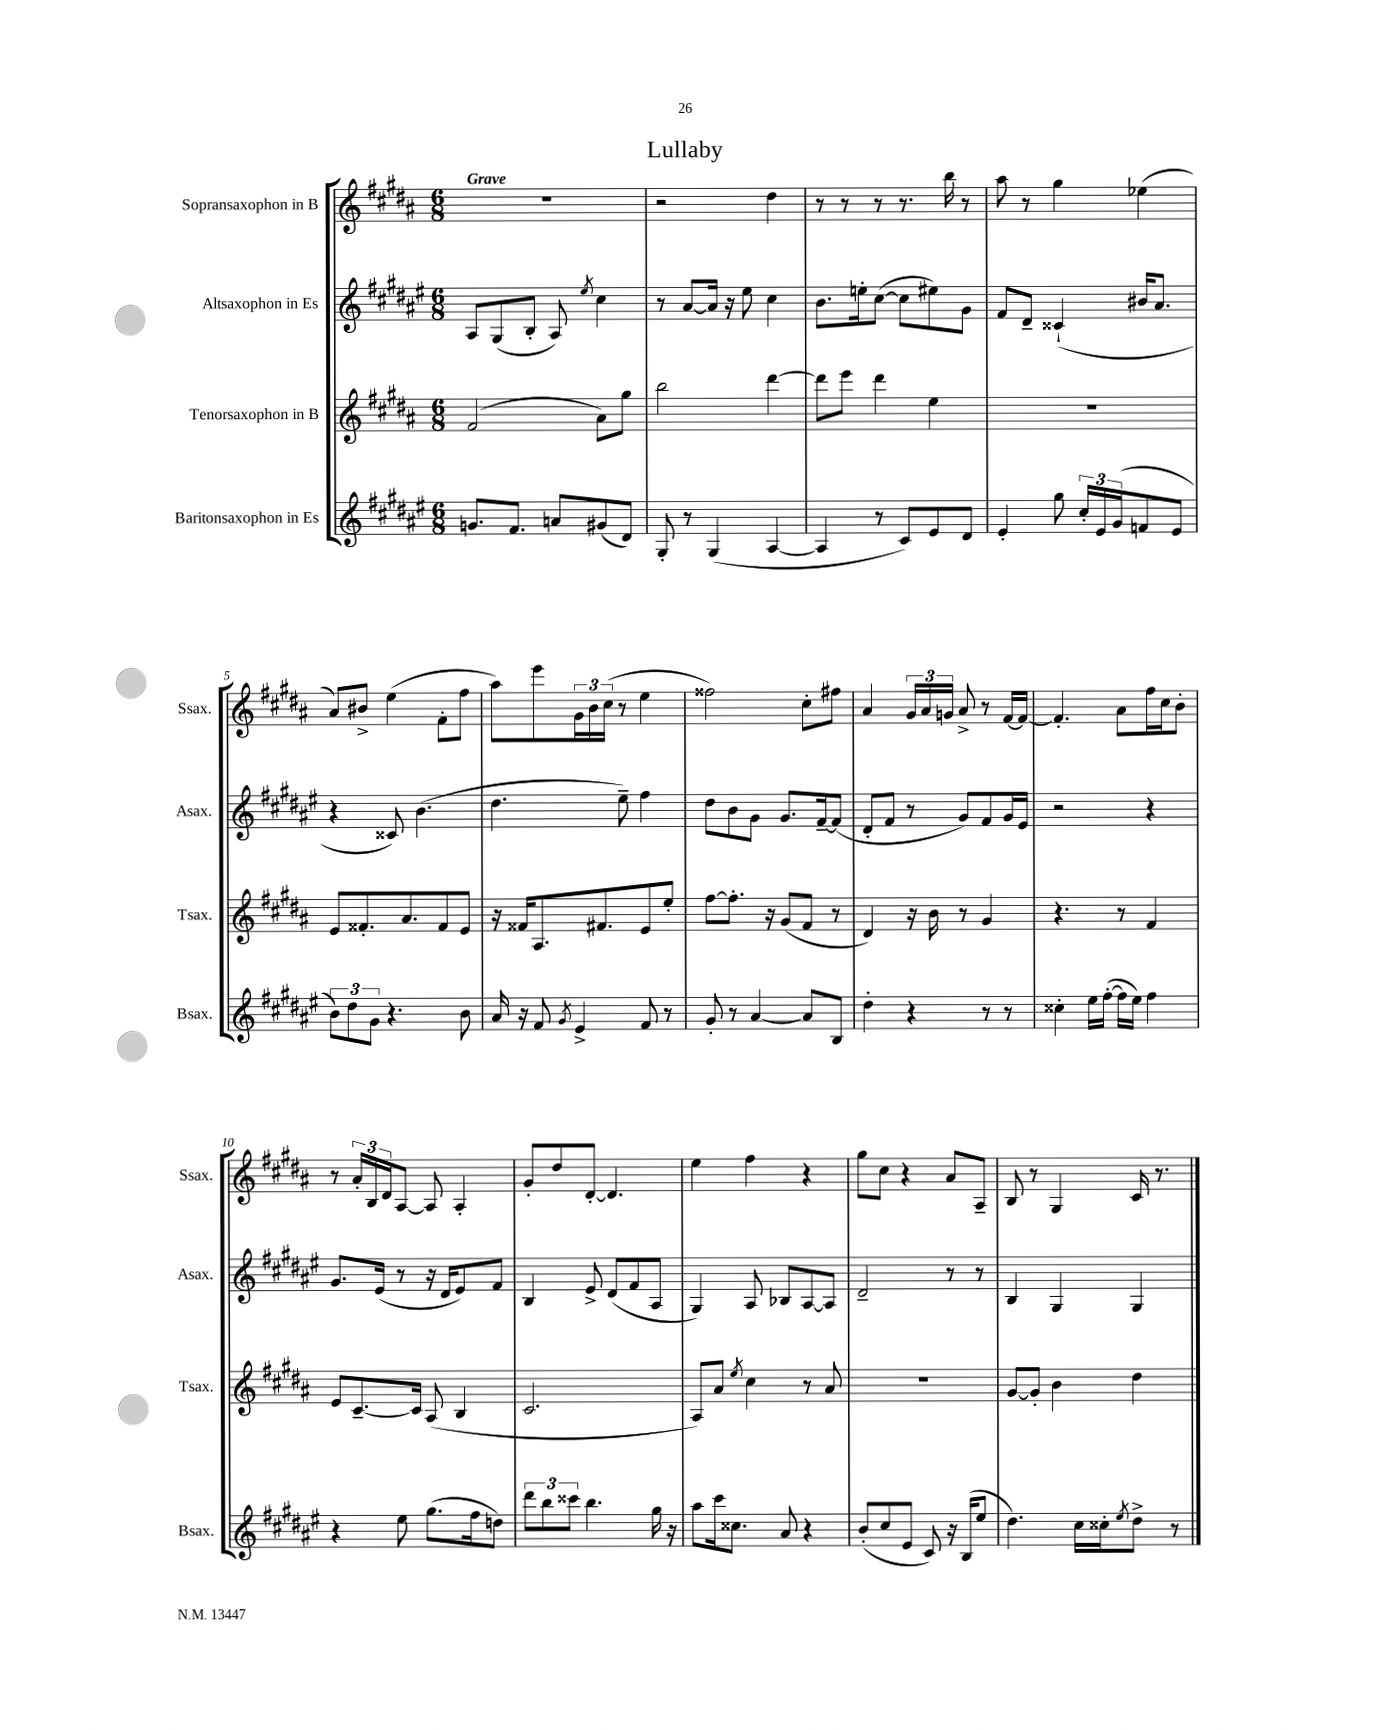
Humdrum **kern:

**kern	**kern	**kern	**kern
*staff4	*staff3	*staff2	*staff1
*clefG2	*clefG2	*clefG2	*clefG2
*k[f#c#g#d#a#e#]	*k[f#c#g#d#a#]	*k[f#c#g#d#a#e#]	*k[f#c#g#d#a#]
*M6/8	*M6/8	*M6/8	*M6/8
8.g	(2f#	8A#	2.r
.	.	(8G#	.
8.f#	.	.	.
.	.	8B'	.
8a	.	8A#)	.
.	.	8qee#	.
(8g#	8a#)	4cc#	.
8d#)	8gg#	.	.
=	=	=	=
8G#'	2bb	8r	2r
8r	.	[8a#	.
(4G#	.	16a#]	.
.	.	16r	.
.	.	8ee#	.
[4A#	[4ddd#	4cc#	4dd#
=	=	=	=
4A#]	8ddd#]	8.b	8r
.	8eee	.	8r
.	.	16ee'	.
8r	4ddd#	([8cc#	8r
8c#)	.	8cc#]	8.r
8e#	4ee	8ee#)	.
.	.	.	16bb
8d#	.	8g#	8r
=	=	=	=
4e#'	2.r	8f#	8aa#
.	.	8d#~	8r
8gg#	.	(4c##`	4gg#
24cc#'	.	.	.
24e#	.	.	.
(24g#	.	.	.
8f	.	16b#	(4ee-
.	.	8.a#	.
8e#	.	.	.
=	=	=	=
12b)	8e	4r	8a#)
12dd#	.	.	.
.	8.f##'	.	8b#^
12g#	.	.	.
4.r	.	8c##)	(4ee
.	8.a#	.	.
.	.	(4.b	.
.	8f##	.	8f#'
8b	8e	.	8ff#
=	=	=	=
16a#	16r	4.dd#	8aa#)
16r	16f##	.	.
8f#	8.A#	.	8eee
8qg#	.	.	.
4e#^	.	.	24g#
.	.	.	24b
.	8.f#	.	.
.	.	.	(24cc#
.	.	8ee#~)	8r
8f#	8e	4ff#	4ee
8r	8ee'	.	.
=	=	=	=
8g#'	[8ff#	8dd#	2ff##)
8r	8.ff#']	8b	.
[4a#	.	8g#	.
.	16r	.	.
.	(8g#	8.g#	.
8a#]	8f#	.	8cc#'
.	.	[16f#~	.
8B	8r	(8f#]	8ff#
=	=	=	=
4dd#'	4d#)	8d#'	4a#
.	.	8f#	.
4r	16r	8r	24g#
.	.	.	24a#
.	16b	.	.
.	.	.	24g
.	8r	8g#)	8a#^
8r	4g#	8f#	8r
8r	.	16g#	[16f#
.	.	16e#	16f#_
=	=	=	=
4cc##'	4.r	2r	4.f#']
16ee#	.	.	.
([16ff#'	.	.	.
16ff#]	8r	.	8a#
16ee#)	.	.	.
4ff#	4f#	4r	16ff#
.	.	.	16cc#
.	.	.	8b'
=	=	=	=
4r	8e	8.g#	8r
.	[8.c#~	.	24a#'
.	.	.	24B
.	.	(16e#	.
.	.	.	24d#
8ee#	.	8r	[8A#
.	16c#]	.	.
(8.gg#	(8A#	16r	8A#]
.	.	16d#	.
.	4B	8e#)	4A#'
16ff#	.	.	.
8dd)	.	8f#	.
=	=	=	=
12ddd#	2.c#	4B	8g#'
12bb	.	.	.
.	.	.	8dd#
12ccc##	.	.	.
4.bb	.	8e#^	[8d#'
.	.	(8d#	4.d#]
.	.	8f#	.
16gg#	.	8A#	.
16r	.	.	.
=	=	=	=
8aa#	8A#)	4G#)	4ee
16ccc#	8a#	.	.
8.cc##	.	.	.
.	8qee	.	.
.	4cc#	8A#	4ff#
8a#	.	8B-	.
4r	8r	[8A#	4r
.	8a#	8A#]	.
=	=	=	=
(8b'	2.r	2d#~	8gg#
8cc#	.	.	8cc#
8e#	.	.	4r
8c#)	.	.	.
16r	.	8r	8a#
(16B	.	.	.
8ee#	.	8r	8A#~
=	=	=	=
4.dd#)	[8g#	4B	8B
.	8g#']	.	8r
.	4b	4G#	4G#
16cc#	.	.	.
16cc##'	.	.	.
8qee#	.	.	.
8dd#^	4dd#	4G#	16c#
.	.	.	8.r
8r	.	.	.
==	==	==	==
*-	*-	*-	*-
